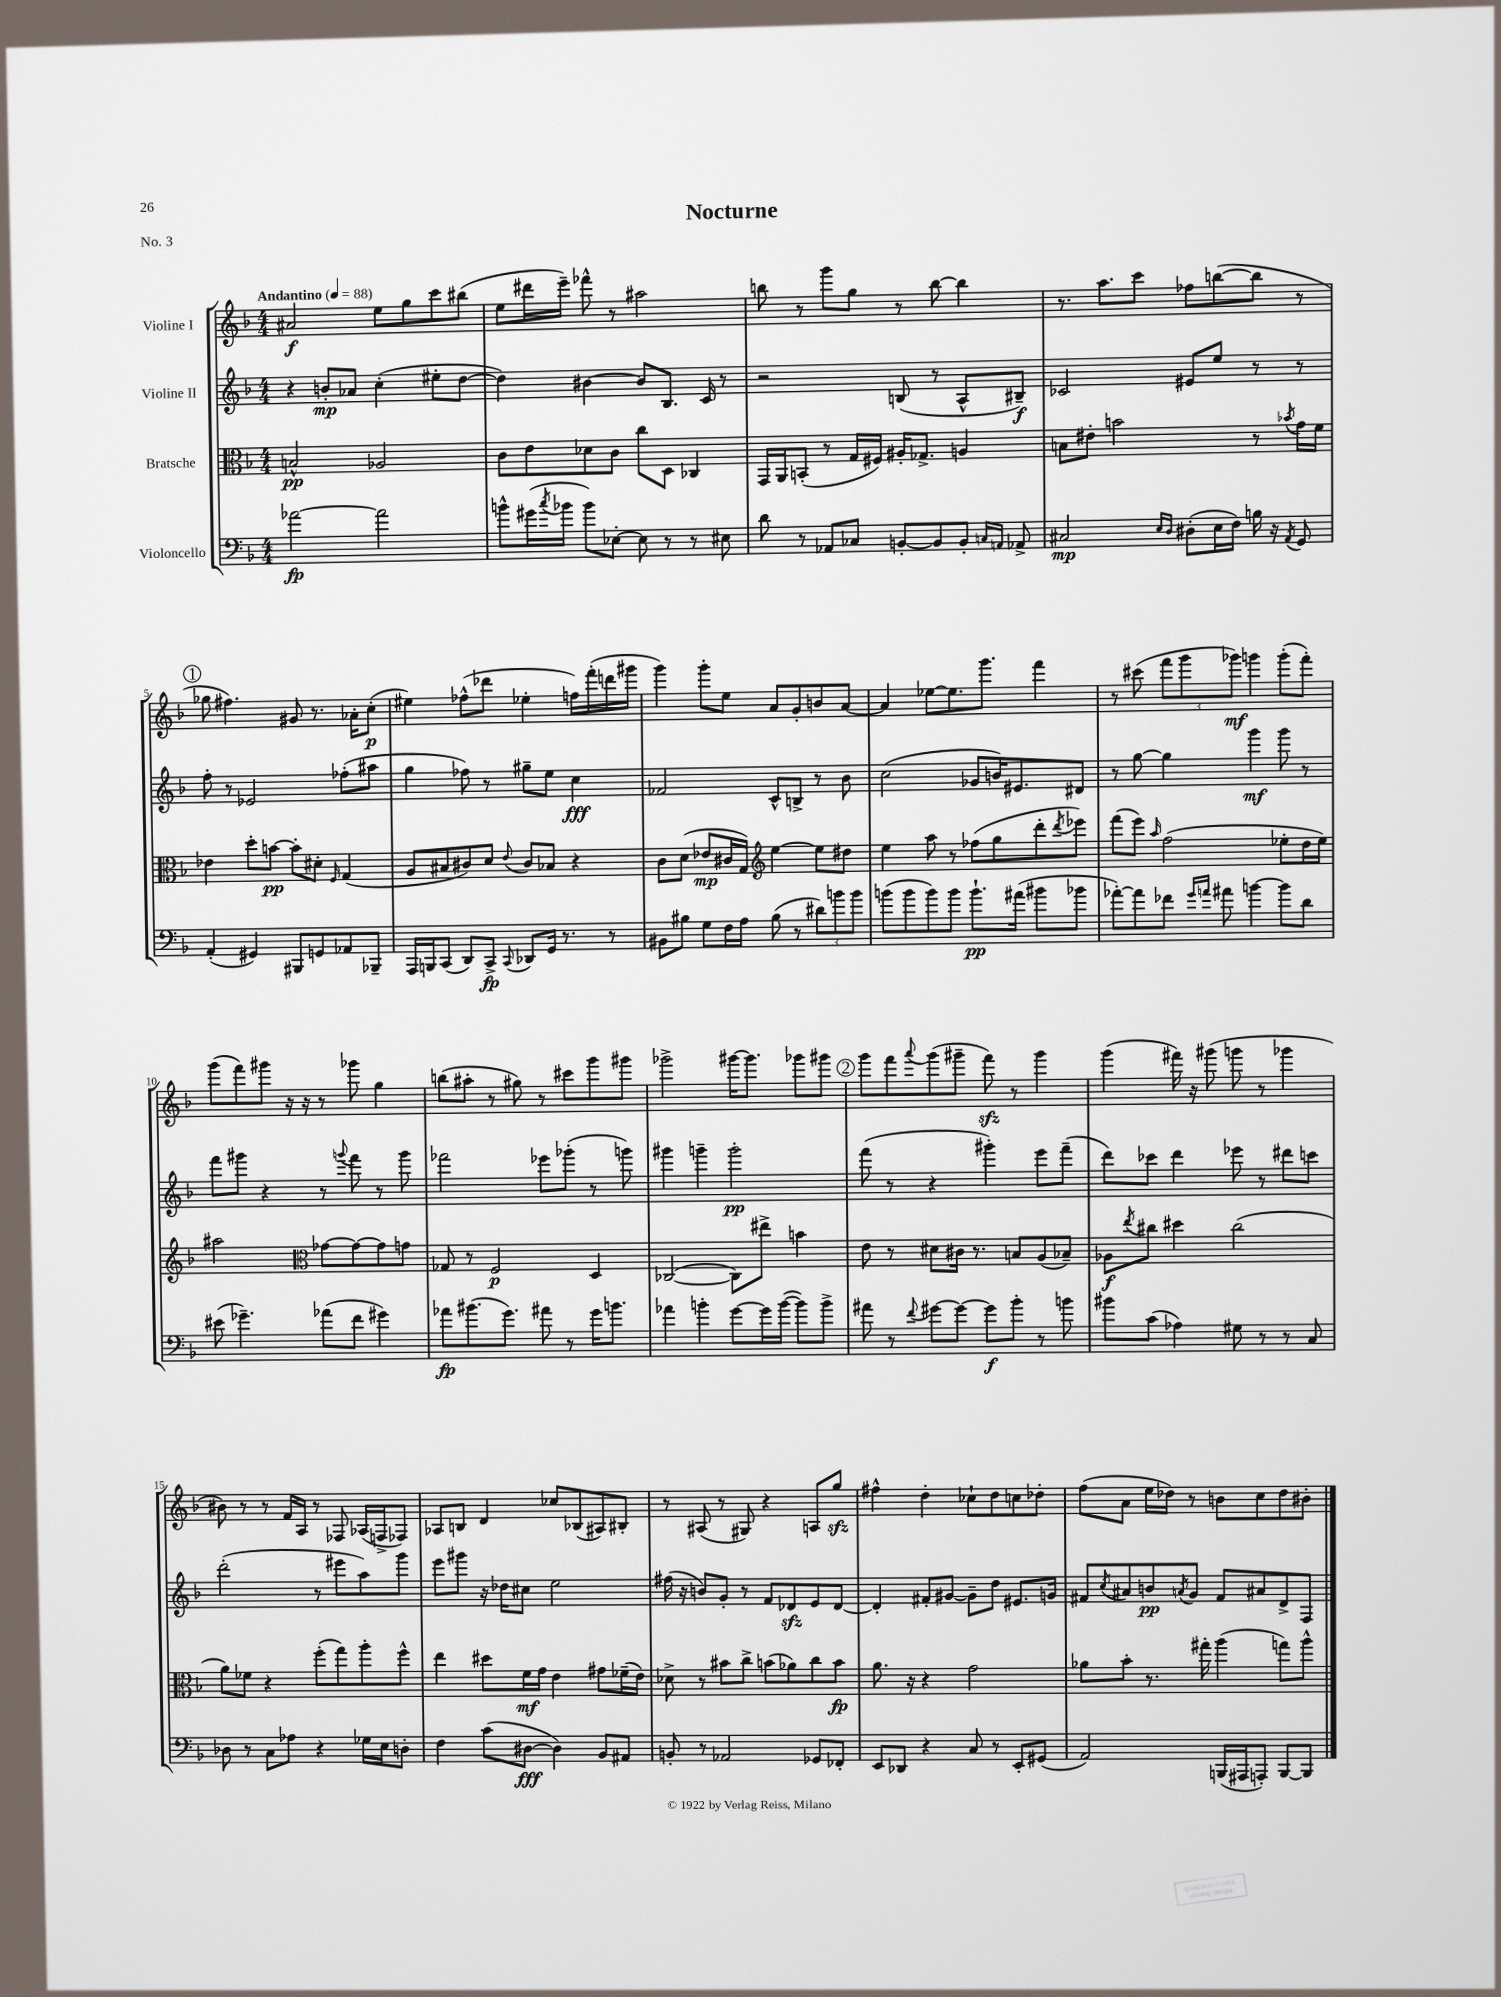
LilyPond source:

\header { title = "Nocturne" piece = "No. 3" }
<<
\new StaffGroup <<
\new Staff = "s0" \with { instrumentName = "Violine I" } {
    \clef treble \key f \major \numericTimeSignature \time 4/4 \tempo "Andantino" 4 = 88
    ais'2\f e''8 g''8 c'''8 bis''8( |
    e''8 dis'''16 e'''16--) fes'''8-^ r8 ais''2 |
    b''8 r8 g'''8 g''8 r8 b''8~ b''4 |
    r8. a''8. c'''8 fes''8 b''8~( b''8 r8 |
    \mark \markup { \circle "1" } ges''8 fis''4.) gis'8 r8. aes'16-. c''8-.\p( |
    eis''4) fes''8-^( des'''8 ees''4-. f''16) f'''16-.( d'''16 gis'''16 |
    g'''4) g'''8-. e''8 a'8 g'8-. b'8 a'8~ |
    a'4 ees''8~ ees''8. g'''8. f'''4 |
    r8 cis'''8( \tuplet 3/2 { f'''8 g'''8 ges'''8\mf) } g'''4 g'''8-.( f'''8-.) |
    g'''8( f'''8) gis'''8 r16 r16 r8 ges'''8 g''4 |
    b''8( ais''8-. r8 gis''8) r8 cis'''8 g'''8 gis'''8 |
    ges'''2-> gis'''16~ gis'''8. ges'''8 gis'''8 |
    \mark \markup { \circle "2" } g'''8 f'''8 \appoggiatura { a'''8 } g'''8( gis'''8-- f'''8\sfz) r8 gis'''4 |
    g'''4( fis'''16) r16 gis'''8( g'''8 r8 ges'''4 |
    bis'8) r8 r8 f'16 a16 r8 fes8 aes16( f16-> fes8) |
    aes8 b8 d'4 ces''8 bes8( ais8) bis8-. |
    r8 ais8( r8 gis8) r4 a8 g''8\sfz |
    fis''4-^ d''4-. ces''8-! d''8 c''8 des''8-. |
    f''8( a'8 e''16 des''16) r8 b'8 c''8 des''8 bis'8-. \bar "|." |
}
\new Staff = "s1" \with { instrumentName = "Violine II" } {
    \clef treble \key f \major \numericTimeSignature \time 4/4
    r4 b'8-.\mp aes'8 c''4-.( eis''8-. d''8~ |
    d''4) bis'4~ bis'8 bes8. c'16 r8 |
    r2 b8( r8 a8-^ bis8--\f) |
    ces'2 eis'8 e''8 r8 r8 |
    \mark \markup { \circle "1" } f''8-. r8 ees'2 fes''8-.( ais''8 |
    g''4 fes''8) r8 gis''8-- e''8 c''4\fff |
    fes'2 c'8-^ b8-> r8 bes'8 |
    c''2( ges'8 b'16) eis'8. dis'8 |
    r8 g''8~ g''4 g'''4\mf g'''8 r8 |
    f'''8 gis'''8 r4 r8 \appoggiatura { g'''8 } f'''8 r8 g'''8 |
    fes'''2 ees'''8 ges'''8-.( r8 g'''8) |
    gis'''4 g'''4-- g'''2-.\pp |
    \mark \markup { \circle "2" } f'''8( r8 r4 gis'''4-.) e'''8 f'''8--( |
    d'''8) ces'''8 d'''4 ees'''8 r8 dis'''8 c'''8 |
    d'''2-.( r8 eis'''8 a''8) g'''8 |
    e'''8 gis'''8 r16 des''16 cis''8 e''2 |
    fis''16( r16 b'8) g'8-. r8 f'8 des'8\sfz e'8 des'8~ |
    des'4-. fis'8-. gis'8~ gis'8-- d''8 eis'8. g'16 |
    fis'8 \acciaccatura { c''8 } ais'8 b'8\pp \acciaccatura { a'8 } g'8 fis'8 ais'8 d'8-> f8 \bar "|." |
}
\new Staff = "s2" \with { instrumentName = "Bratsche" } {
    \clef alto \key f \major \numericTimeSignature \time 4/4
    b2-^\pp aes2 |
    c'8 e'8 des'8 c'8 c''8 d8 ces4 |
    g,16 a,16 b,8-.( r8 g16 fis16) ais16-. ges8.-> a4 |
    b8 eis'8-. b'2 r8 \acciaccatura { bes'8 } g'16 f'16 |
    \mark \markup { \circle "1" } ees'4 d''8-. b'8~\pp b'8-. dis'8-. \grace { f16 } g4( |
    a8 bis8 cis'8) d'8 \appoggiatura { e'8 } cis'8 bes8 r4 |
    c'8 d'8( ees'8\mp cis'16 g16) \clef treble e''4~ e''8 dis''8 |
    e''4 a''8 r8 fes''8( g''8 d'''8-. \acciaccatura { d'''8 } ees'''8) |
    f'''8( e'''8) \grace { a''16 } f''2( ees''8-. d''16 ees''16) |
    ais''2 \clef alto ges'8~ ges'8~ ges'8 g'8 |
    ges8 r8 f2\p d4 |
    ces2~( ces8) eis''8-> b'4 |
    \mark \markup { \circle "2" } e'8 r8 dis'8 cis'16 r8. b8 a8( bes8--) |
    aes8\f \acciaccatura { e''8 } cis''8 dis''4 cis''2( |
    a'8) fes'8 r4 f''8-.( g''8) a''8-. f''8-^ |
    e''4 dis''8 f'16\mf g'16 e'4 gis'8 fes'16--( e'16) |
    des'8-> r8 bis'8 c''8-> b'8( aes'8) c''8 b'8\fp |
    a'8. r16 r4 g'2 |
    aes'8 bes'8-. r8. gis''16-. a''4( g''8) a''8-^ \bar "|." |
}
\new Staff = "s3" \with { instrumentName = "Violoncello" } {
    \clef bass \key f \major \numericTimeSignature \time 4/4
    aes'2~\fp aes'2 |
    b'8-^ gis'16( \acciaccatura { c''8 } bes'16 bes'8) ees8~-. ees8 r8 r8 eis8 |
    d'8 r8 aes,8 ces8 b,8~-. b,8 b,8-. \grace { c16 a,16 } aes,8-> |
    cis2\mp \grace { e16 d16 } dis8-.( e16 f16) b16 r16 \acciaccatura { a,8 } g,8 |
    \mark \markup { \circle "1" } a,4-.( gis,4) bis,,8 g,8 aes,8 bes,,8-- |
    a,,16 b,,16 c,8( d,8) c,8->\fp \appoggiatura { c,8 } des,8 g,16 r8. r8 |
    bis,8 bis8 g8 f16 a16 bis8( r8 \tuplet 3/2 { dis'8) b'8 b'8 } |
    b'8( b'8 b'8) b'8 b'8.-!\pp ais'16( bis'8 bes'8 |
    aes'8~-.) aes'8 fes'8 \grace { g'16 a'16 } ais'8 b'4~ b'8 d'8 |
    eis'8( ges'4.--) aes'8( f'8 gis'4) |
    aes'8\fp bis'8.( g'8.) ais'8 r8 g'16 b'8. |
    aes'4 b'4-. g'8~ g'16 b'16~( b'8) b'8-> |
    \mark \markup { \circle "2" } ais'8 r8 \appoggiatura { f'8 } gis'8~ gis'8~ gis'8\f bes'8-. r8 b'8 |
    bis'8 c'8( aes4) gis8 r8 r8 c8 |
    des8 r8 c8 aes8 r4 ges16 e16 d8-. |
    f4 c'8( dis8~\fff dis4) bes,8 ais,8 |
    b,8-. r8 aes,2 ges,8 fes,8-. |
    e,8 des,8 r4 c8 r8 e,8-. gis,8( |
    a,2) b,,16( ais,,16 a,,8-.) b,,8~ b,,8 \bar "|." |
}
>>
>>
